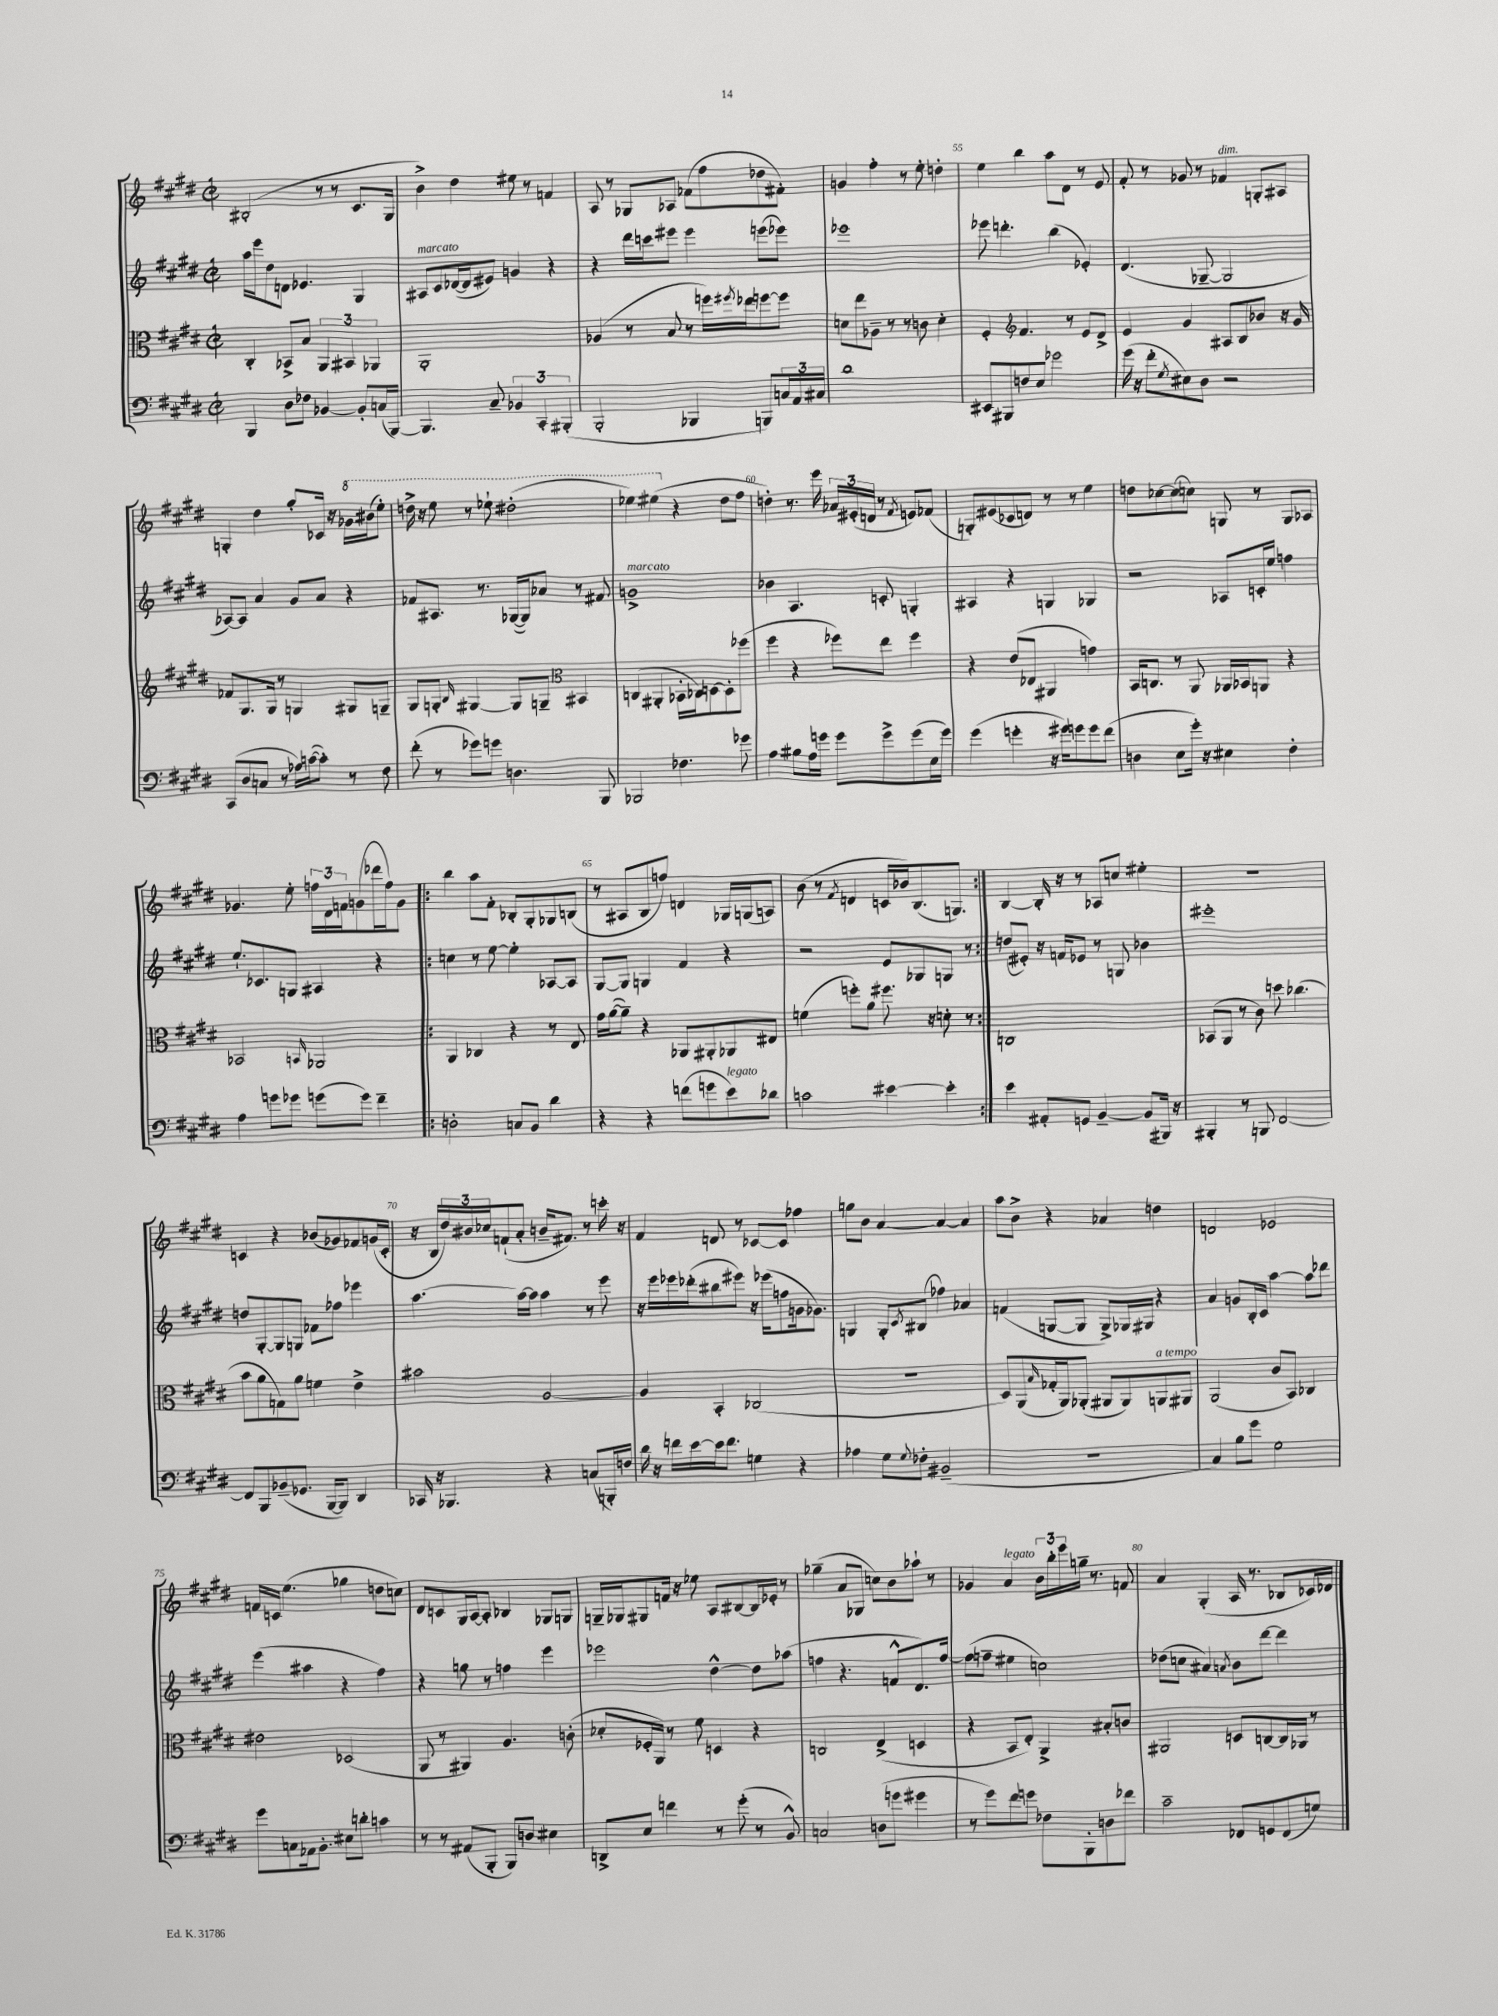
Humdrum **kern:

**kern	**kern	**kern	**kern
*staff4	*staff3	*staff2	*staff1
*clefF4	*clefC3	*clefG2	*clefG2
*k[f#c#g#d#]	*k[f#c#g#d#]	*k[f#c#g#d#]	*k[f#c#g#d#]
*M2/2	*M2/2	*M2/2	*M2/2
*met(c|)	*met(c|)	*met(c|)	*met(c|)
4BBB	4C#'	16aa	(2B#'
.	.	16eee	.
.	.	8dd#	.
8D#	8BB-^	8d	.
8F-	8B	4.e-	.
[4BB-	6AA	.	8r
.	.	.	8r
.	6BB#	.	.
8BB-']	.	4G#	8.c#
.	6AA-	.	.
(16C	.	.	.
[16BBB)	.	.	16G#
=	=	=	=
4.BBB]	1AA'	8A#	4b^)
.	.	8c#	.
.	.	([16d-	4dd#
.	.	16d-]	.
8C#~	.	8e#)	.
6BB-	.	4g	8ee#
.	.	.	8r
6CC#'	.	.	.
.	.	4r	4f
(6BBB#'	.	.	.
=	=	=	=
2BBB'	(4A-	4r	8A
.	.	.	8r
.	8r	16ddd#	8G-
.	.	16ccc	.
.	8B	8eee#	8A-
4BBB-	8r	4eee#	(8f-
.	16ff)	.	8ff#
.	8qff#	.	.
.	16ee-	.	.
8BBB)	[8ff	(8eee	8dd-
24C	8ff]	8eee-)	8f#')
24AA	.	.	.
24C#	.	.	.
=	=	=	=
1d#	8d	1eee-	4g
.	8ee	.	.
.	8A-~	.	4ff#'
.	8r	.	.
.	8r	.	8r
.	8c	.	8ee'
.	4d'	.	4dd'
=	=	=	=
8EE#	4F#'	8eee-	4ee
8BBB#	.	4.ddd'	.
*	*clefG2	*	*
8F	4.f#	.	4bb
8E	.	.	.
2g-	.	(4bb	8aa
.	8r	.	8d#
.	8e	4e-')	8r
.	8d#^	.	8e
=	=	=	=
(16g#	4e	(4.d#	8f#'
16r	.	.	.
8f#'	.	.	8r
8qG#	.	.	.
8E#)	4g#	.	8g-
8D#	.	[8G-~	8r
2r	8A#	2G-]	4f-
.	8B	.	.
.	8b-	.	8G'
.	16r	.	8A#
.	16g#	.	.
=	=	=	=
(8CC#	8f-	[8A-)	4G'
8D#	8.G#	8A-]	.
8C	.	4a	4dd#
.	16G#	.	.
8r	8r	.	.
16A-)	4G	8g#	8gg#'
([16c	.	.	.
8c'])	.	8a	16c-
.	.	.	16r
8r	8G#	4r	16gg-
.	.	.	(16bb#
8F#	8G~	.	8eee')
=	=	=	=
(8f#'	8G#	8f-	16ddd^
.	.	.	16r
8r	8G'	8.A#	8eee
.	16qqB	.	.
8g-)	[4G#	.	8r
.	.	8.r	.
8g	.	.	8eee-`
4.D	8G#]	([16G-	(2ddd#'
.	.	16G-])	.
.	8G~	8a-	.
*	*clefC3	*	*
.	4BB#	8r	.
8BBB	.	8f#	.
=	=	=	=
2BBB-	(4C	1g^	4eee-)
.	4AA#'	.	(4eee#
4.F-	16BB-'	.	4r
.	16C-)	.	.
.	[8D	.	.
.	8D']	.	8dd#
8g-	(8ff-	.	8ff#
=	=	=	=
4A	4ff#	4b-	4dd')
8B#	4r	4.A	8.r
16A	.	.	.
16g	.	.	16eee
8g	8ff-)	.	24a-
.	.	.	(24e#'
.	.	.	24d
8g^	8ee	8c'	8r
.	.	.	8qf#
(8g	4ff-	4G'	8e)
16E	.	.	(8f-
16g)	.	.	.
=	=	=	=
(4g#	4r	4A#	8G')
.	.	.	(8e#
4g'	(8e	4r	8c-
.	8E-	.	8d)
16r	4AA#	4G	8r
16g#)	.	.	.
8g	.	.	8r
8g	4g)	4G-	4ee
(8f#	.	.	.
=	=	=	=
4D	16BB	2r	8dd
.	8.C	.	.
.	.	.	[8cc-
8E	8r	.	(8cc-]
16g#')	8AA	.	8cc)
16r	.	.	.
4E#	16AA-	8A-	8G
.	16BB-	.	.
.	8AA	16c'	8r
.	.	16ee	.
4F#'	4r	4ff	8G
.	.	.	8A-
=	=	=	=
4A	2BB-	8.ee`	4.g-
.	.	8.c-	.
8g	.	.	.
8g-	.	8G	8ee'
.	16qqBB	.	.
(8g	2AA-	4A#	24ff
.	.	.	24d#
.	.	.	24f
8g)	.	.	(8g
4f#~	.	4r	16ddd-
.	.	.	16ff)
.	.	.	8g
=!|:	=!|:	=!|:	=!|:
2D'	4AA	4cc	4bb
.	4C-	8r	8aa
.	.	[8ee	8f#'
8C	4r	4ee']	8B-'
8BB	.	.	8G#'
4d#	8r	[8A-	8G-
.	8E	8A-]	(8B
=	=	=	=
4r	16g#	[8G#	8r
.	([16a	.	.
.	8a~])	8G#]	8A#
4r	4r	4G	8B
.	.	.	8ff)
(8f	8AA-	4f#	4d
8g	8AA#'	.	.
8e)	8AA-	4r	16G-
.	.	.	(16G
8d-	8E#	.	8A)
=	=	=	=
2c	(4f	2r	(8b
.	.	.	8r
.	.	.	8qf#
.	8ff')	.	4d
.	8a	.	.
[4e#	8.ff#	8e	16c
.	.	.	16b-)
.	.	8G-	(8.B
.	16r	.	.
4e#']	8d'	8G	.
.	.	.	8.G)
.	8r	8r	.
=:|!	=:|!	=:|!	=:|!
4e	1C	(8dd	[4B
.	.	8e#')	.
8AA#'	.	16r	16B']
.	.	16f	16r
8GG	.	8e-	8r
[4BB~	.	8r	8A-
.	.	8G	8cc
(8BB]	.	4b-	4ee#'
16BBB#)	.	.	.
16r	.	.	.
=	=	=	=
4BBB#'	(8BB-	1eee#'	1r
.	8AA	.	.
8r	8r	.	.
8BBB	8c#)	.	.
[2FF#	8dd	.	.
.	(4.cc-	.	.
=	=	=	=
8FF#]	8b	8dd	4c
8BBB	8a	[8G#'	.
(8BB-~	8G)	8G#]	4r
8.GG-	8a	8G	.
.	4f	8f-	(8b-
[16BBB	.	.	.
8BBB])	.	8ff-	8g-)
4DD#	4e^	4eee-	8f-
.	.	.	(16g
.	.	.	16c'
=	=	=	=
16CC-	2b#	[4.aa	16r
16r	.	.	16B
4.BBB-	.	.	24dd#)
.	.	.	24b#
.	.	.	24cc-
.	.	.	(8f`
.	.	16aa_	8a'
.	.	16aa]	.
4r	[2A	4aa	16b~
.	.	.	8.f#)
(8C	.	8r	8r
16BBB')	.	8eee	16ccc'
16F	.	.	16r
=	=	=	=
16d#	4A]	16r	4f#
16r	.	16eee	.
16f	.	16eee-	.
[16e	.	(16ddd-'	.
16e]	4BB'	8bb#	8d
8.f	.	.	.
.	.	8eee#)	8r
4G	(2C-	16r	[8c-
.	.	(16eee-	.
.	.	8ff	8c-]
4r	.	16g	4ff-
.	.	8.g-)	.
=	=	=	=
4A-	1r	4G	8gg
.	.	.	8b
8G#	.	8G'	[4a
8qqG#	.	8qc#	.
8F-'	.	(8B#	.
(2BB#~	.	4ff-)	4a_
.	.	4a-	4a]
=	=	=	=
1r	8D#)	(4f	8aa
.	(8AA	.	8b^
.	16qqB	.	.
.	16G-'	[8G	4r
.	16AA)	.	.
.	(8AA-'	8G]	.
.	8AA#	8G^)	4a-
.	8AA#)	16G-	.
.	.	16G#	.
.	8AA	4r	4dd
.	8AA#	.	.
=	=	=	=
4C#)	(2AA	4a	2d
8B	.	8g	.
8g#	.	16B'	.
.	.	16c#	.
2G#	8c#	[4aa	2e-
.	8BB)	.	.
.	4C-	8aa]	.
.	.	8ddd-	.
=	=	=	=
8g#	2e#	(4eee	16f
.	.	.	16c
8C	.	.	(4.ee
16AA-	.	4aa#	.
8.BB'	.	.	.
8E#	(2D-	4r	4gg-
8d'	.	.	.
4c	.	4ff#)	8dd
.	.	.	8cc)
=	=	=	=
8r	8AA	4r	8d#
8r	8r	.	8c
(8AA#	4AA#)	8gg	16G#
.	.	.	[16A
8BBB'	.	8r	8A']
8BBB)	4.A	4ff	4B-
8D	.	.	.
4E#	.	4eee	8G-
.	(8c'	.	8G
=	=	=	=
8DD^	8d-'	2eee-	16G~
.	.	.	16G-
8E	16F-'	.	8G#
.	16AA)	.	.
4f	8r	.	16f
.	.	.	16r
.	8f#	.	8ee-
8r	4D	[4dd#^^	8A
(8g#'	.	.	[8B#
8r	4r	8dd#]	16B#]
.	.	.	16e-'
8BB^^)	.	(8aa-	8r
=	=	=	=
2C	2C	4ff	(4gg-~
.	.	4.r	8a
.	.	.	8G-
(8D	(4E^	.	8cc)
8g	.	8f^^	8b
4g#	4D	8.d#)	8aa-`
.	.	.	8r
.	.	[16ff	.
=	=	=	=
8r	4r	(8ff]	4g-
8g#)	.	8ff~	.
8f#	8BB	4ee#	4a
8g	8E')	.	.
8F-	4AA^	2cc)	24b
.	.	.	24bb'
.	.	.	24eee
8BBB'	.	.	16gg~
.	.	.	8.r
8D	8B#'	.	.
8f-	8c	.	8f
=	=	=	=
2c#~	2AA#	(8dd-	4a
.	.	8cc	.
.	.	4a#)	(4G#'
.	.	8qa	.
8FF-	8D	8b	16A
.	.	.	8.r
8GG	[8C	[8ddd#	.
(8FF-	16C]	4ddd#]	8B-
.	16AA-	.	.
8G)	8r	.	16c-)
.	.	.	16d-
==	==	==	==
*-	*-	*-	*-
